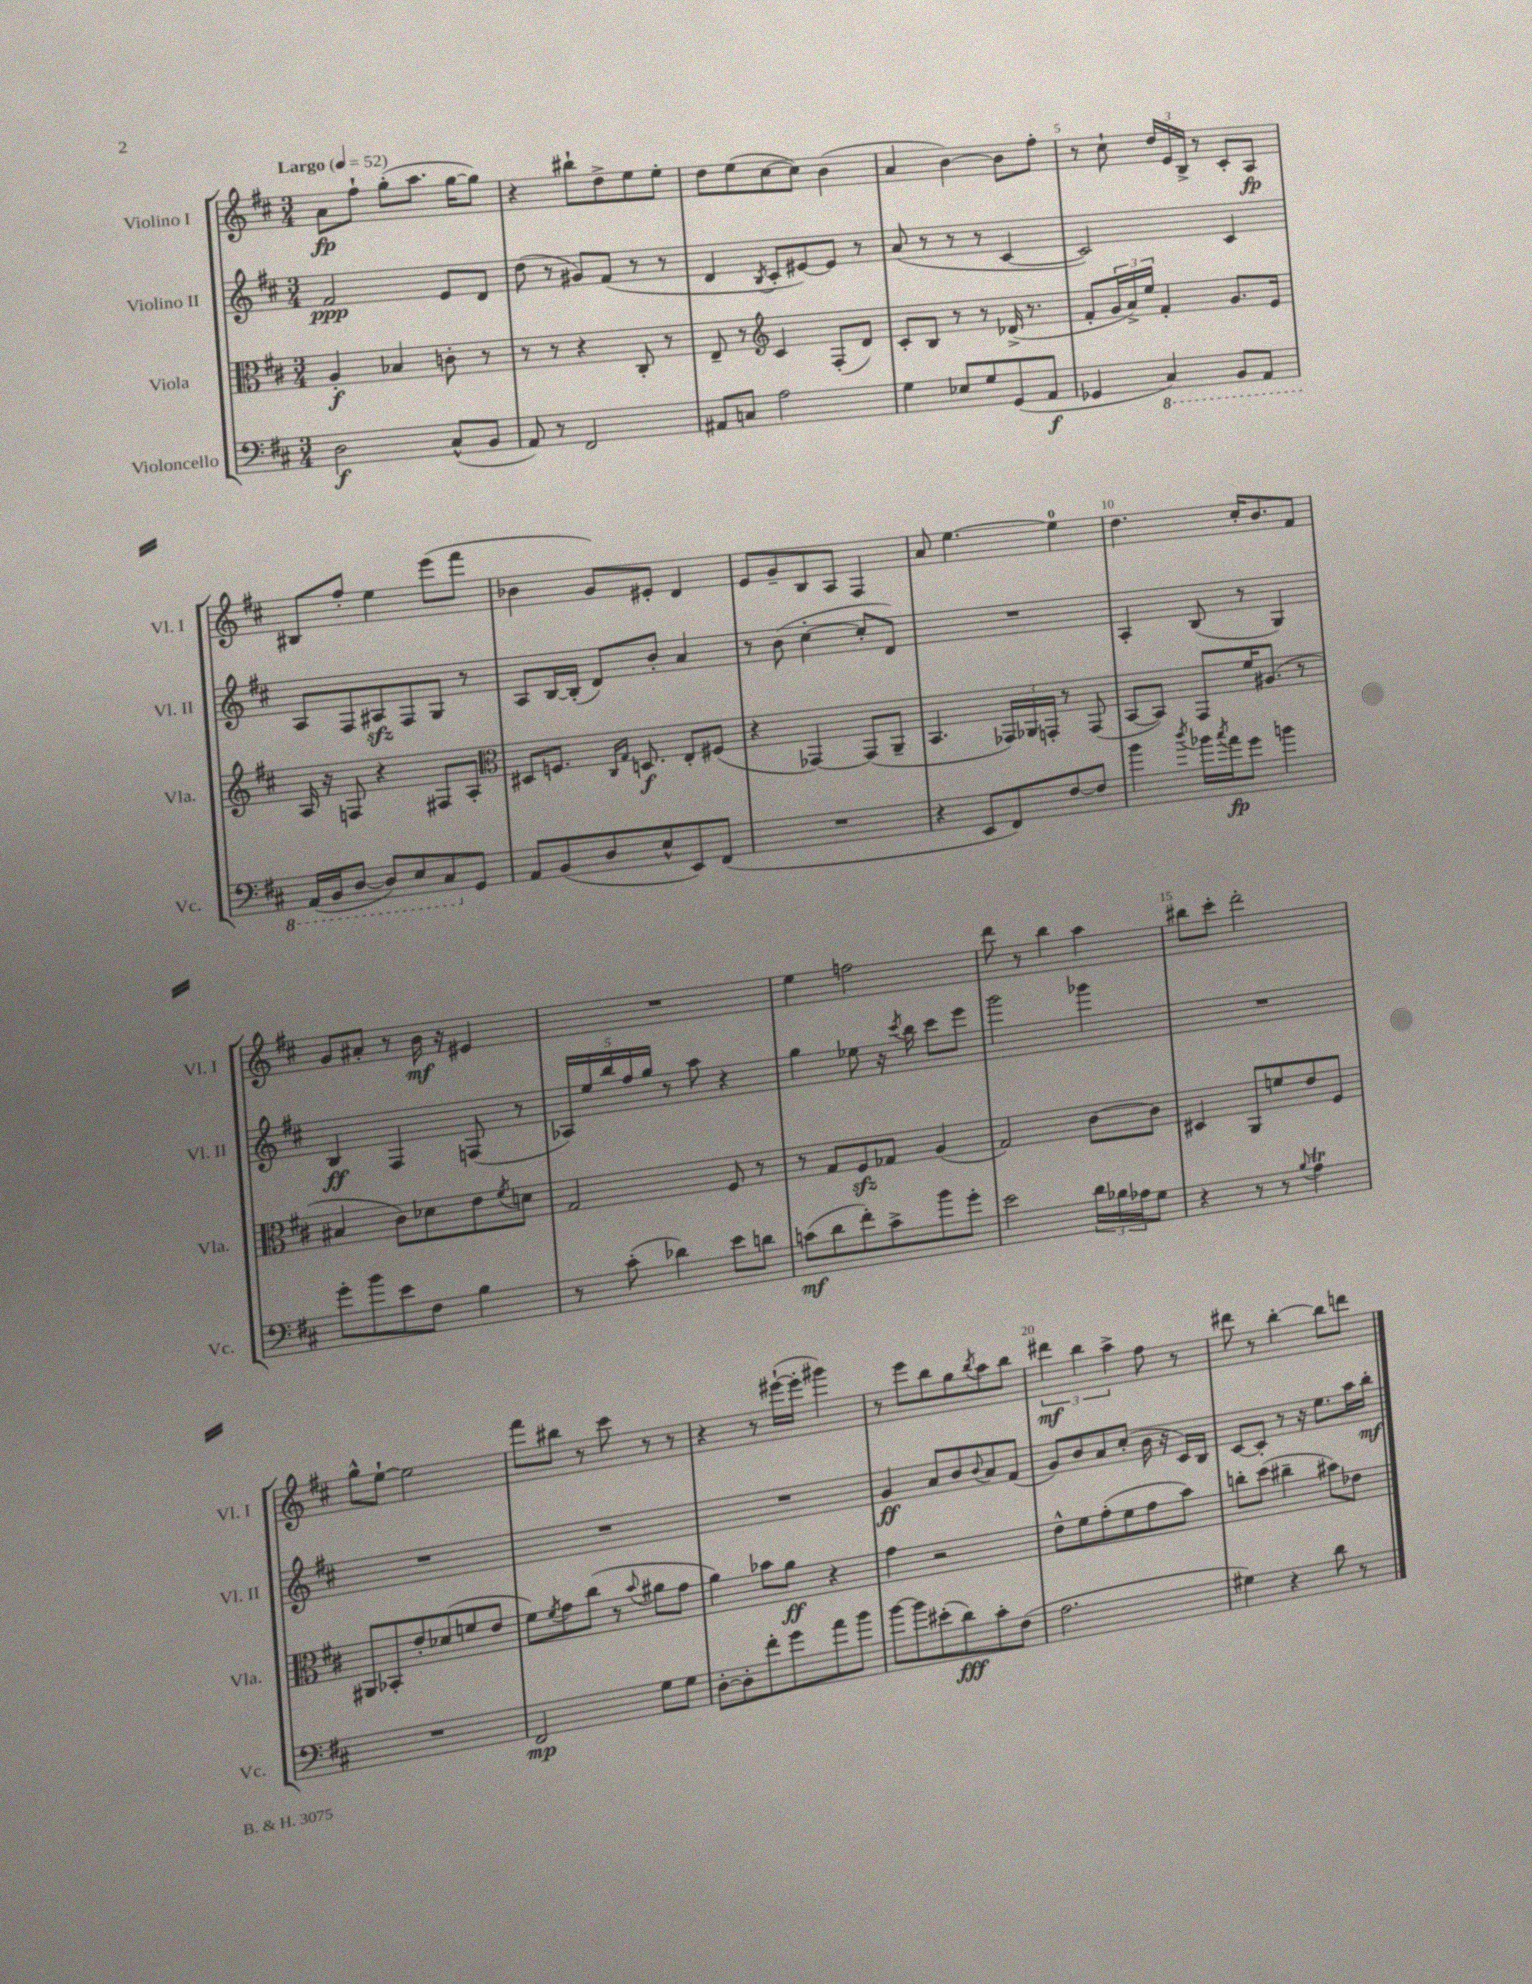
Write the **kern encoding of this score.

**kern	**kern	**kern	**kern
*staff4	*staff3	*staff2	*staff1
*clefF4	*clefC3	*clefG2	*clefG2
*k[f#c#]	*k[f#c#]	*k[f#c#]	*k[f#c#]
*M3/4	*M3/4	*M3/4	*M3/4
*MM52	*MM52	*MM52	*MM52
2D	4A'	2f#	8a
.	.	.	8ff#`
.	4B-	.	(8gg'
.	.	.	8.aa
(8C#^^	8c'	8e	.
.	.	.	[16gg
8BB	8r	8d	8gg])
=	=	=	=
8AA)	8r	(8dd	4r
8r	8r	8r	.
2FF#	4r	8g#)	8bb#`
.	.	(8f#	8dd^
.	8C#'	8r	8ee
.	8r	8r	8ee'
=	=	=	=
8AA#	8E~	4d	8dd
8C	8r	.	(8ee
*	*clefG2	*	*
.	.	8qB	.
2A	4c#	8c#'	[8cc#
.	.	[8e#)	8cc#])
.	(8F#'	8e#]	(4b
.	8d)	8r	.
=	=	=	=
4G	8c#'	(8a	4a
.	8B	8r	.
8E-	8r	8r	[4b)
8G	8r	8r	.
(8GG	(16d-^	[4c#	8b]
.	8.r	.	.
8AA	.	.	8ff#'
=	=	=	=
4GG-	8f#'	2c#])	8r
.	24g	.	8cc#`
.	24a^)	.	.
.	24ee	.	.
4CC#)	4f#'	.	24dd
.	.	.	24e
.	.	.	24B^
.	.	.	8r
8BBB	8.g	4c#	8c#'
8AAA	.	.	8A
.	16e	.	.
=	=	=	=
(16AAA	16A	8A	8B#
16BBB	16r	.	.
[8DD	8F	8F#	8ff#'
8DD])	4r	8A#	4ee
8EE	.	8F#	.
8CC#	8F#	8G	(8eee
8GG	8A'	8r	8fff#
=	=	=	=
*	*clefC3	*	*
8AA	8D#	8A	4b-
(8BB	8.F	[16B	.
.	.	(16B']	.
8D	.	8d)	8g)
.	16qqC#	.	.
.	16qqG	.	.
.	8.D	.	.
8E^^	.	8b'	8e#'
8EE)	8E'	4a	4d
(8FF#	(8F#	.	.
=	=	=	=
2.r	4r	8r	8e
.	.	(8b	8g~
.	[4GG-)	[4cc#'	8B
.	.	.	8A
.	(8GG-]	8cc#']	4F#
.	8AA~	8d)	.
=	=	=	=
4r	4.BB	2.r	8a
.	.	.	[4.ee
8EE	.	.	.
8FF#)	24GG-)	.	.
.	24AA-	.	.
.	24GG'	.	.
[8F#	8r	.	4ee]
8F#]	(8GG	.	.
=	=	=	=
4b	[8BB	4A'	4.dd
.	8BB])	.	.
8qdd	.	.	.
16b-	8GG	(8B	.
8qcc#	.	.	.
16a	.	.	.
8g	16f#	8r	16cc#'
.	(8.A#	.	8.b
4b	.	4G)	.
.	8r	.	8f#
=	=	=	=
8g'	4B#	4B	8g
8b	.	.	8a#'
8e	8c#)	4F#	8r
8F#	8d-	.	16b
.	.	.	16r
4B	8e	(8F	4e#
.	8qf#	.	.
.	8d	8r	.
=	=	=	=
8r	2G	20A-)	2.r
.	.	20ee	.
.	.	20bb	.
(8c#'	.	.	.
.	.	20ff#	.
.	.	20gg	.
4d-)	.	8r	.
.	.	8aa	.
8e	8F#	4r	.
8d	8r	.	.
=	=	=	=
(8c	8r	4gg	4ee
8d	8G	.	.
8f#')	8F#	8ee-	2ff
8c^	8G-	16r	.
.	.	8qccc#	.
.	.	16bb	.
8b	(4A	8ccc#	.
8g'	.	8eee	.
=	=	=	=
2e	2G)	2ggg	8ddd
.	.	.	8r
.	.	.	4bb
24d	[8c#	4ggg-	4aa
24B-	.	.	.
24A-	.	.	.
8G	8c#]	.	.
=	=	=	=
4r	4D#	2.r	8bb#
.	.	.	8ccc#'
8r	8AA	.	2ddd'
8r	8f	.	.
8qqB	.	.	.
4A	8e	.	.
.	8F#	.	.
=	=	=	=
2.r	8AA#	2.r	8gg^^
.	8BB-'	.	[8ee`
.	8e'	.	2ee]
.	(8d-	.	.
.	8f	.	.
.	8e	.	.
=	=	=	=
2FF#	8f#)	2.r	8fff#
.	8qf#	.	.
.	8g	.	8bb#
.	(8cc#	.	8r
.	8r	.	8ccc#
.	8qqb	.	.
8G	8a#	.	8r
8G	8g	.	8r
=	=	=	=
[8D'	4a)	2.r	4r
8D']	.	.	.
8f#'	8b-	.	8r
8g	8a	.	([16eee#`
.	.	.	16eee#']
8a	4r	.	4ggg#)
8b	.	.	.
=	=	=	=
[8b	4g	4g	8r
8b]	.	.	8eee
(8e#'	2r	8a	8bb
8d)	.	8b	8gg
.	.	8qqb	8qbb
8c#'	.	8a	8aa
(8F#	.	(8f#	8bb
=	=	=	=
2.A	8e^^	8g)	6ddd#
.	8f#	8b	.
.	.	.	6bb
.	(8g'	8a	.
.	.	.	6aa^
.	8f#	(8cc#'	.
.	8g	16b	8ff#
.	.	16r	.
.	8b)	16c#)	8r
.	.	16B	.
=	=	=	=
4G#)	8cc'	[8c#	8ddd#
.	(8dd	8c#']	8r
4r	4cc#~	8r	[4bb'
.	.	16r	.
.	.	8.ee	.
8d	8b#)	.	8bb]
8r	8e-	16aa	8ddd
.	.	16bb'	.
==	==	==	==
*-	*-	*-	*-
